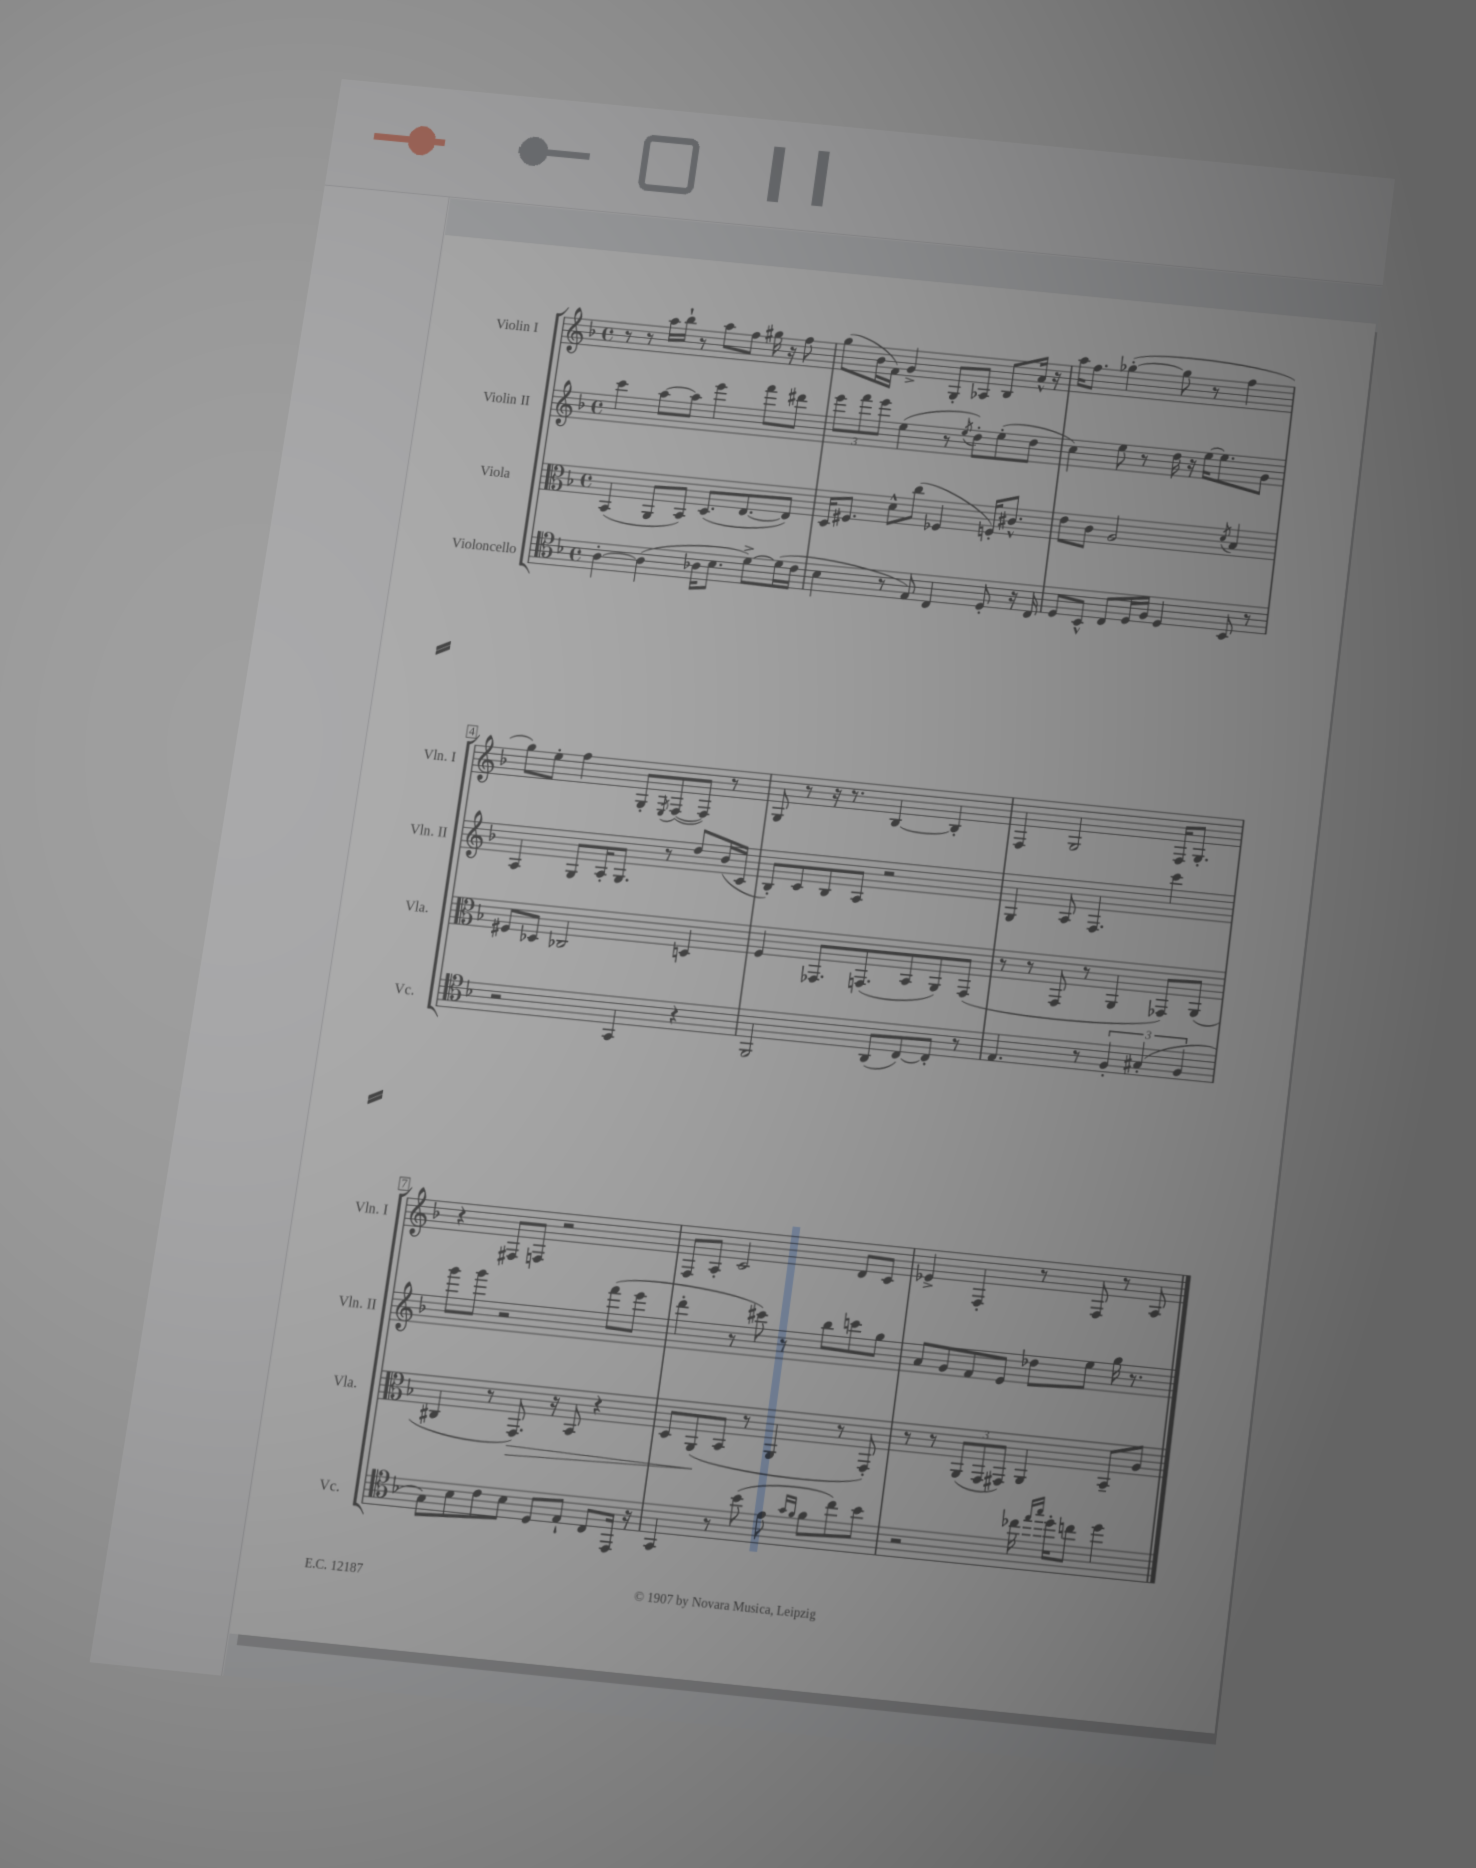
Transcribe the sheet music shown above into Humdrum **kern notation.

**kern	**kern	**kern	**kern
*staff4	*staff3	*staff2	*staff1
*clefC4	*clefC3	*clefG2	*clefG2
*k[b-]	*k[b-]	*k[b-]	*k[b-]
*M4/4	*M4/4	*M4/4	*M4/4
*met(c)	*met(c)	*met(c)	*met(c)
[4A'	(4BB-	4ccc	8r
.	.	.	8r
(4A]	8AA	[8aa	16aa
.	.	.	16bb-`
.	8BB-)	8aa]	8r
16A-	(8.D	4eee	8aa
8.B-	.	.	.
.	.	.	8ff
.	[8.E	.	.
[8d^)	.	8fff	16gg#
.	.	.	16r
(16d]	8E])	8ddd#	8ff
16c	.	.	.
=	=	=	=
4B-	16D	12eee	(8gg
.	8.F#	.	.
.	.	12fff	.
.	.	.	16b-
.	.	12eee	.
.	.	.	16f)
8r	8d^^	(4ee	4g^
8E)	(8cc	.	.
4C	4F-	8r	8G'
.	.	8qee	.
.	.	8dd')	8A-
8D'	16F')	(8ee'	8B-
.	8.c#^^	.	.
16r	.	8dd	16a^^
16C	.	.	16r
=	=	=	=
8D	8e	4cc)	16aa
.	.	.	8.ff
8BB-^^	8c	.	.
8C	2A	8ee	([4gg-'
16D	.	8r	.
16F	.	.	.
4D	.	16dd	8gg-]
.	.	16r	.
.	.	[16ee	8r
.	.	8.ee]	.
.	8qd	.	.
8BB-	4B-	.	4ff
8r	.	8g	.
=	=	=	=
2r	8F#	4A	8gg)
.	8D-	.	8ee'
.	2C-	8G	4ff
.	.	16A'	.
.	.	8.G	.
4GG	.	.	8G'
.	.	.	8qE
.	.	8r	([8F
4r	4D	8dd	8F])
.	.	(16b-	8r
.	.	16c	.
=	=	=	=
2FF	4F	8B-')	8G
.	.	8c	8r
.	8.GG-	8B-	16r
.	.	.	8.r
.	.	8A	.
.	(8.GG	.	.
(8AA	.	2r	[4B-
[8C)	8BB-	.	.
8C']	8AA)	.	4B-']
8r	(8GG	.	.
=	=	=	=
4.E	8r	4G	4F
.	8r	.	.
.	8GG	8A	2G
8r	8r	4.F	.
6F'	4AA	.	.
(6G#'	.	.	.
.	8GG-)	4ccc	16F
.	.	.	8.G'
6F	.	.	.
.	(8AA	.	.
=	=	=	=
8G)	4C#	8ggg	4r
8B-	.	8ggg	.
8c	8r	2r	8F#
8B-	8.GG)	.	8F
8D	.	.	2r
.	16r	.	.
8E`	8BB-	.	.
8C	4r	(8fff	.
16EE	.	8eee	.
16r	.	.	.
=	=	=	=
4GG	8D	4ddd'	8F
.	(8AA	.	8A'
8r	8BB-	8r	2c
(8b-	8r	8ccc#)	.
8e	4AA	8r	.
16qqg	.	.	.
16qqf	.	.	.
8f	.	8bb-	.
8cc)	8r	8ccc	8d
8b-	8GG')	8gg	8c
=	=	=	=
2r	8r	8a	4e-^
.	8r	8g	.
.	(12AA	8f	4F'
.	12GG	.	.
.	.	8e	.
.	12GG#)	.	.
16cc-	4AA	8dd-	8r
16qqee	.	.	.
16qqgg	.	.	.
16dd'	.	.	.
8cc	.	8ee	8F
4dd	8BB-~	16gg	8r
.	.	8.r	.
.	8A	.	8A
==	==	==	==
*-	*-	*-	*-
